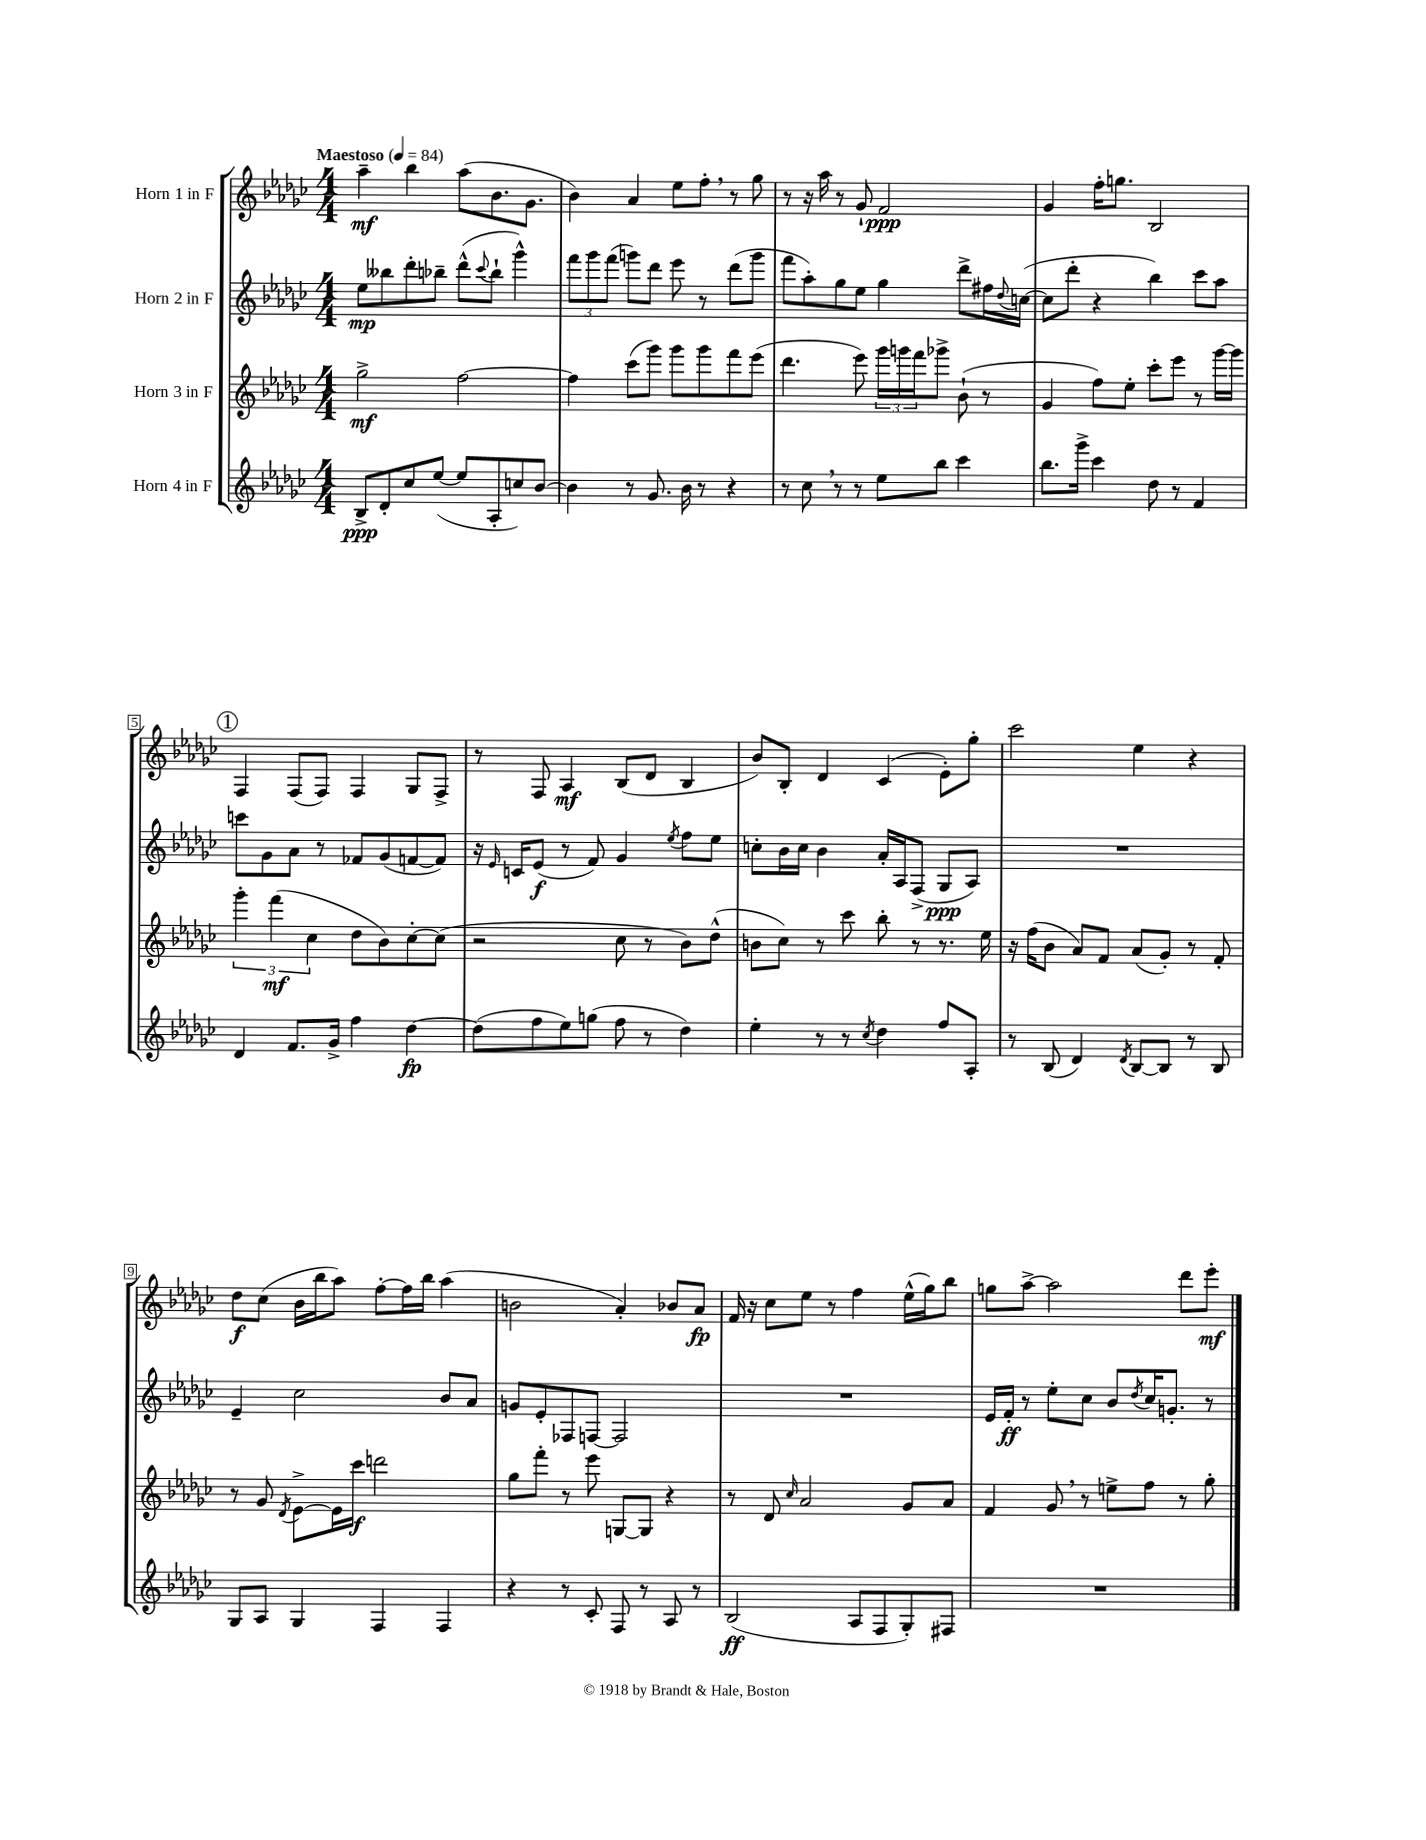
<<
\new StaffGroup <<
\new Staff = "s0" \with { instrumentName = "Horn 1 in F" } {
    \clef treble \key ges \major \numericTimeSignature \time 4/4 \tempo "Maestoso" 4 = 84
    aes''4--\mf bes''4 aes''8( bes'8. ges'8. |
    bes'4) aes'4 ees''8 f''8-. \breathe r8 ges''8 |
    r8 r16 aes''16 r8 ges'8-! f'2\ppp |
    ges'4 f''16-. g''8. bes2 |
    \mark \markup { \circle "1" } f4 f8( f8) f4 ges8 f8-> |
    r8 f8 aes4\mf bes8( des'8 bes4 |
    bes'8) bes8-. des'4 ces'4( ees'8-.) ges''8-. |
    ces'''2 ees''4 r4 |
    des''8\f ces''8( bes'16 bes''16 aes''8) f''8~-. f''16 bes''16 aes''4( |
    b'2 aes'4-.) bes'8 aes'8\fp |
    f'16 r16 ces''8 ees''8 r8 f''4 ees''16-^( ges''16) bes''8 |
    g''8 aes''8~-> aes''2 des'''8 ees'''8-.\mf \bar "|." |
}
\new Staff = "s1" \with { instrumentName = "Horn 2 in F" } {
    \clef treble \key ges \major \numericTimeSignature \time 4/4
    ees''8\mp beses''8 des'''8-. bes''8-- des'''8-^( \appoggiatura { ces'''8 } bes''8-! ges'''4-^) |
    \tuplet 3/2 { f'''8 ges'''8 f'''8( } g'''8) des'''8 ees'''8 r8 des'''8( g'''8 |
    f'''8 aes''8-.) ges''8 ees''8 ges''4 des'''8-> fis''16 \appoggiatura { des''8 } c''16~( |
    c''8 des'''8-. r4 bes''4) ces'''8 aes''8 |
    \mark \markup { \circle "1" } c'''8 ges'8 aes'8 r8 fes'8 ges'8( f'8~ f'8) |
    r16 \grace { ees'16 } c'16 ees'8\f( r8 f'8) ges'4 \acciaccatura { ees''8 } f''8 ees''8 |
    c''8-. bes'16 c''16 bes'4 aes'16-. aes16 f8->( ges8\ppp aes8) |
    R1 |
    ees'4-- ces''2 bes'8 aes'8 |
    g'8 ees'8-. fes8 f8~ f2 |
    R1 |
    ees'16 f'16-.\ff r8 ees''8-. ces''8 bes'8 \acciaccatura { des''8 } ces''16 g'8.-. r8 \bar "|." |
}
\new Staff = "s2" \with { instrumentName = "Horn 3 in F" } {
    \clef treble \key ges \major \numericTimeSignature \time 4/4
    ges''2->\mf f''2~ |
    f''4 ces'''8( ges'''8) ges'''8 ges'''8 f'''8 ees'''8( |
    des'''4. ees'''8) \tuplet 3/2 { ges'''16 g'''16 f'''16 } ges'''8-> bes'8-!( r8 |
    ges'4 f''8) ees''8-. ces'''8-. ees'''8 r8 ges'''16~ ges'''16 |
    \mark \markup { \circle "1" } \tuplet 3/2 { ges'''4-. f'''4\mf( ces''4 } des''8 bes'8) ces''8~-. ces''8( |
    r2 ces''8 r8 bes'8) des''8-^( |
    b'8 ces''8) r8 ces'''8 bes''8-. r8 r8. ees''16 |
    r16 f''16( bes'8 aes'8) f'8 aes'8( ges'8-.) r8 f'8-. |
    r8 ges'8 \acciaccatura { des'8 } ees'8~-> ees'16 ces'''16\f d'''2 |
    ges''8 f'''8-. r8 ees'''8 g8~ g8 r4 |
    r8 des'8 \grace { ces''16 } aes'2 ges'8 aes'8 |
    f'4 ges'8 \breathe r8 e''8-> f''8 r8 ges''8-. \bar "|." |
}
\new Staff = "s3" \with { instrumentName = "Horn 4 in F" } {
    \clef treble \key ges \major \numericTimeSignature \time 4/4
    bes8->\ppp des'8-. ces''8 ees''8~( ees''8 aes8-. c''8) bes'8~ |
    bes'4 r8 ges'8. bes'16 r8 r4 |
    r8 ces''8 \breathe r8 r8 ees''8 bes''8 ces'''4 |
    bes''8. ges'''16-> ces'''4 des''8 r8 f'4 |
    \mark \markup { \circle "1" } des'4 f'8. ges'16-> f''4 des''4~\fp |
    des''8( f''8 ees''8) g''8( f''8 r8 des''4) |
    ees''4-. r8 r8 \acciaccatura { ces''8 } des''4 f''8 aes8-. |
    r8 bes8( des'4) \acciaccatura { des'8 } bes8~ bes8 r8 bes8 |
    ges8 aes8 ges4 f4 f4 |
    r4 r8 ces'8-. f8 r8 aes8 r8 |
    bes2\ff( aes8 f8 ges8-.) fis8 |
    R1 \bar "|." |
}
>>
>>
\layout { \context { \Score \override BarNumber.stencil = #(make-stencil-boxer 0.1 0.3 ly:text-interface::print) } }
